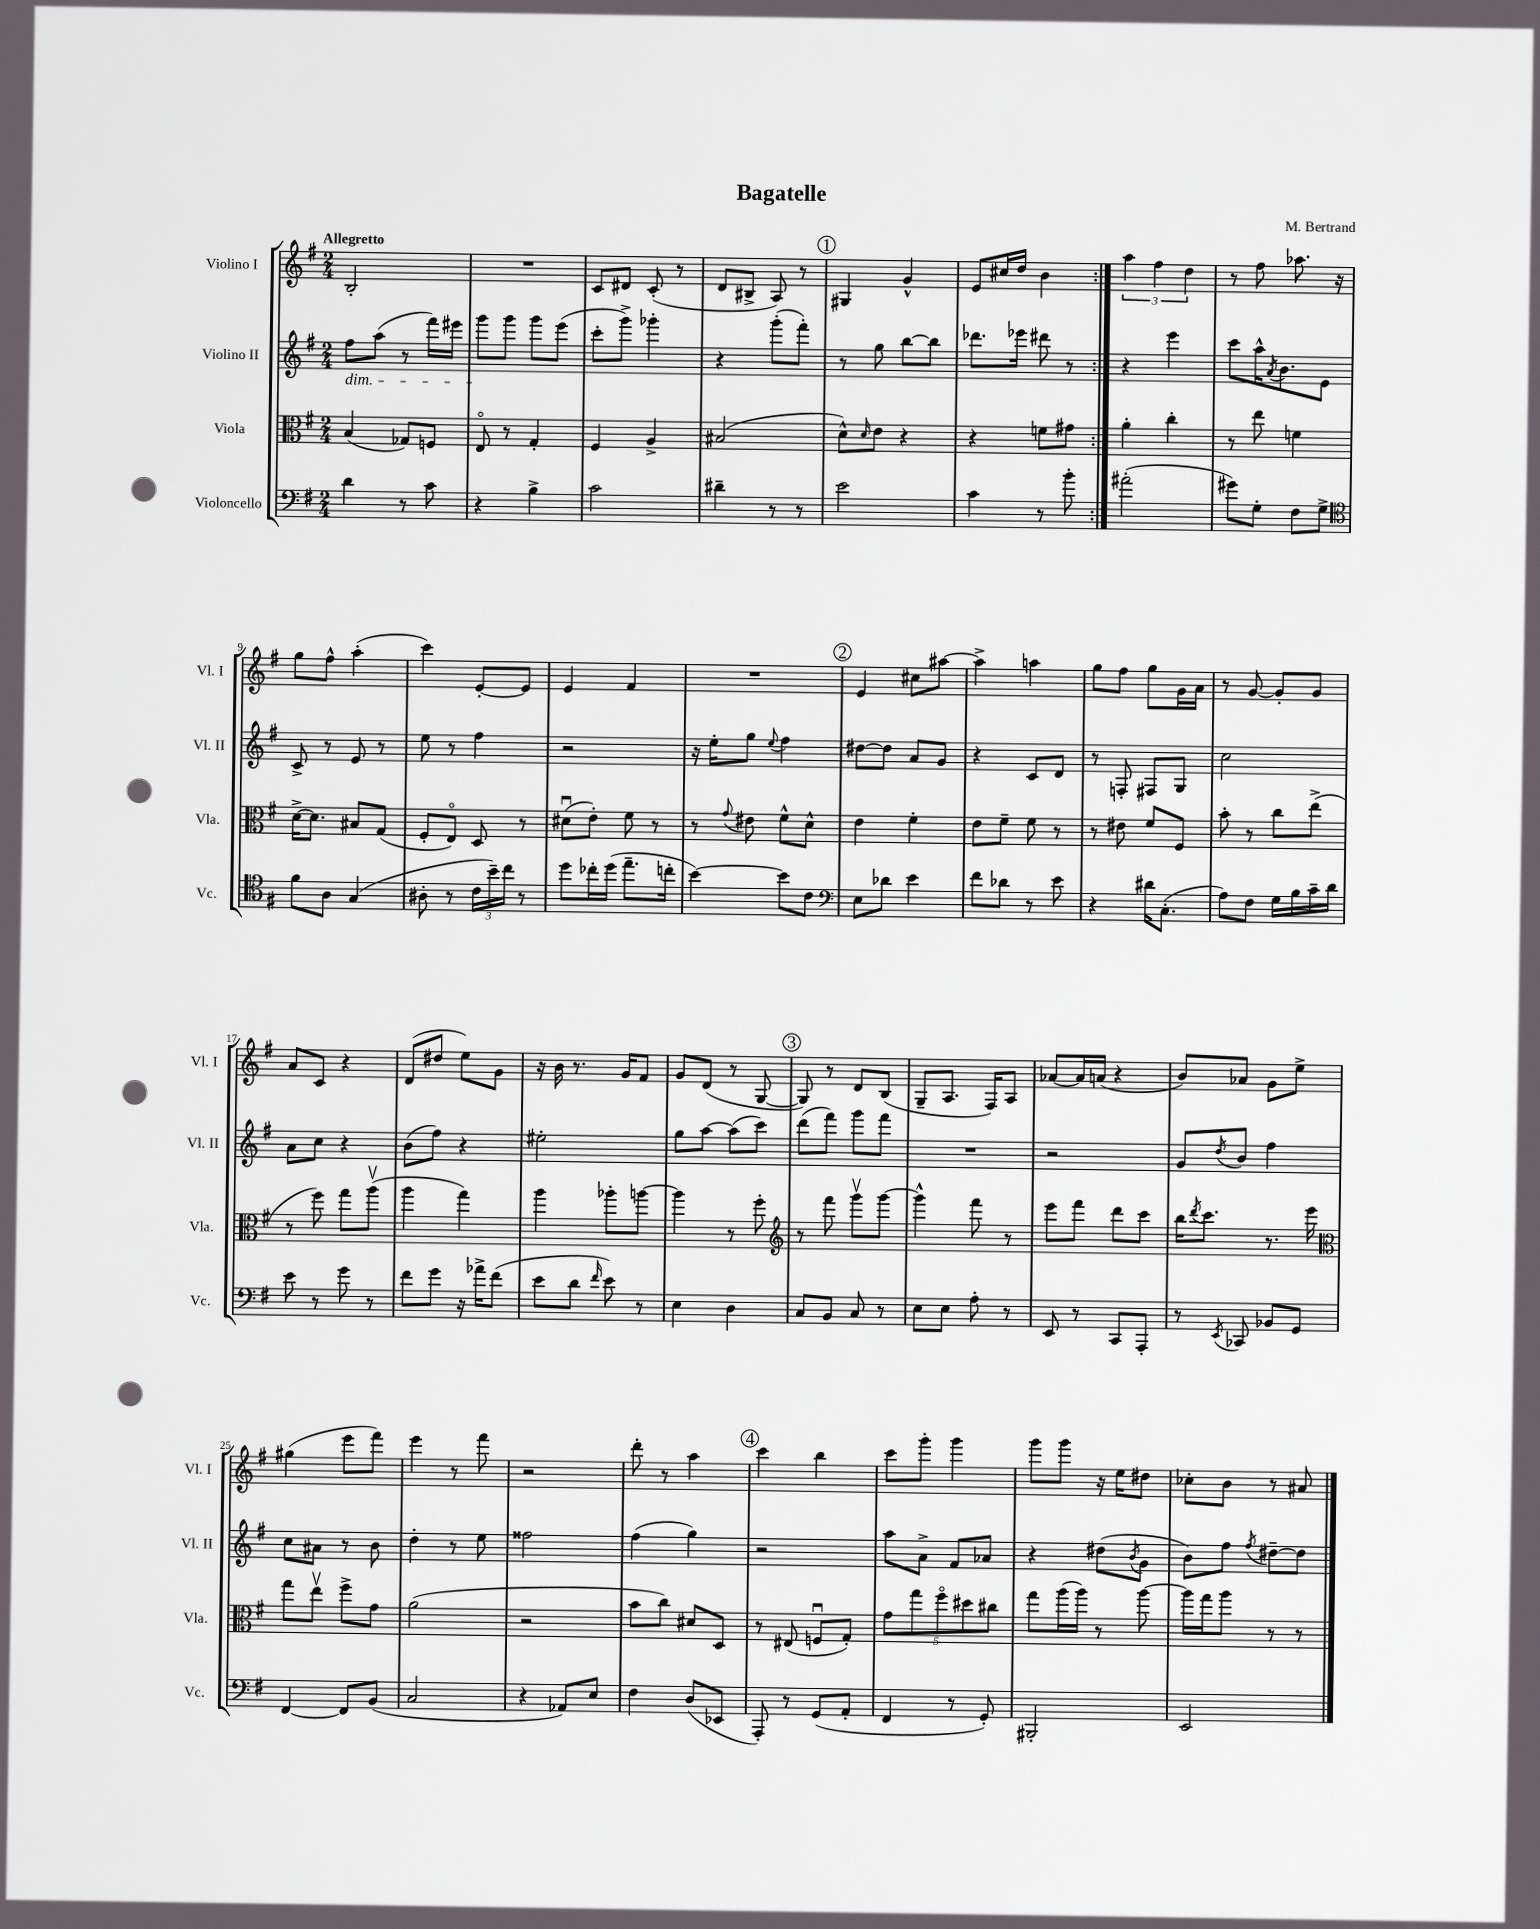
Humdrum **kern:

**kern	**kern	**kern	**kern
*part4	*part3	*part2	*part1
*staff4	*staff3	*staff2	*staff1
*I"Violoncello	*I"Viola	*I"Violino II	*I"Violino I
*I'Vc.	*I'Vla.	*I'Vl. II	*I'Vl. I
*clefF4	*clefC3	*clefG2	*clefG2
*k[f#]	*k[f#]	*k[f#]	*k[f#]
*M2/4	*M2/4	*M2/4	*M2/4
=1	=1	=1	=1
!	!	!	!LO:TX:a:B:t=Allegretto
!	!	!LO:TX:b:i:t=dim.	!
4d\	(4B/	8ff#\L	2B'/
.	.	(8aa\J	.
8r	8G-X/L)	8r	.
8c\	8Fn/J	16fff#\LL)	.
.	.	16eee#X\JJ	.
=2	=2	=2	=2
4r	8E/	8ggg\L	2r
.	8r	8ggg\J	.
4B^\	4G'/	8ggg\L	.
.	.	(8eee\J	.
=3	=3	=3	=3
2c\	4F#/	8ccc'\L	8c/L
.	.	8ggg^\J)	8d#X/J
.	4A^/	4ggg-X'\	(8c'/
.	.	.	8r
=4	=4	=4	=4
4d#X~\	(2B#X/	4r	8d/L
.	.	.	8B#X^/J
8r	.	(8ggg'\L	8A/)
8r	.	8fff#'\J)	8r
!!LO:REH:place=s1:t=1
=5	=5	=5	=5
2e\	8d^^\L)	8r	4G#X/
.	16qqd/	.	.
.	8e\J	8gg\	.
.	4r	[8bb\L	4g^^/
.	.	8bb\J]	.
=6	=6	=6	=6
4c\	4r	8.ddd-X\L	8e/L
.	.	.	16cc#X/L
.	.	16eee-X\Jk	16dd/JJ
8r	8fn\L	8ddd#X\	4b\
8b'\	8g#X\J	8r	.
=7:|!	=7:|!	=7:|!	=7:|!
(2a#X'\	4a'\	4r	6aa\
.	.	.	6ff#\
.	4cc'\	4eee\	.
.	.	.	6dd\
=8	=8	=8	=8
8g#X\L)	8r	8ccc\L	8r
8G'\J	8ee\	16aa^^\K	8ff#\
.	.	8qa/	.
.	.	8.b\	.
8F#\L	4fn\	.	8.aa-X\
8G^\J	.	8e\J	.
.	.	.	16r
!!LO:LB:g=z
=9	=9	=9	=9
*clefC4	*	*	*
8f#\L	[16d^\KL	8c^/	8gg\L
.	8.d\J]	.	.
8A\J	.	8r	8ff#^^\J
(4G/	8B#X/L	8e/	(4aa'\
.	(8G/J	8r	.
=10	=10	=10	=10
8A#X'\	8F#'/L	8ee\	4ccc\)
8r	8E/J)	8r	.
24c\LL	8D/	4ff#\	[8e'/L
24b~\)	.	.	.
24cc\JJ	.	.	.
8r	8r	.	8e/J]
=11	=11	=11	=11
8dd\L	(8d#Xu\L	2r	4e/
16cc-X'\L	8e'\J)	.	.
(16dd\JJ	.	.	.
8.ee~\L	8f#\	.	4f#/
.	8r	.	.
16ccn'\Jk	.	.	.
=12	=12	=12	=12
[4b\)	8r	16r	2r
.	.	16ee'\KL	.
.	8qqg/	.	.
.	8e#X\	8gg\J	.
.	.	8qqee/	.
8b\L]	8f#^^\L	4ff#\	.
8c\J	8d^^\J	.	.
!!LO:REH:place=s1:t=2
=13	=13	=13	=13
*clefF4	*	*	*
8E\L	4e\	[8dd#X\L	4e/
8d-X\J	.	8dd#\J]	.
4e\	4f#'\	8a/L	8cc#X\L
.	.	8g/J	[8aa#X\J
=14	=14	=14	=14
8f#\L	8e\L	4r	4aa#^\]
8d-X\J	8f#~\J	.	.
8r	8f#\	8c/L	4aan\
8e\	8r	8d/J	.
=15	=15	=15	=15
4r	8r	8r	8gg\L
.	8e#X\	8Fn'/	8ff#\J
16d#X\KL	8f#/L	8F#X/L	8gg\L
(8.C'\J	.	.	.
.	8F#/J	8G/J	16g\L
.	.	.	16a\JJ
=16	=16	=16	=16
8A\L)	8b'\	2cc\	8r
8F#\J	8r	.	[8g/
16G\LL	8cc\L	.	8g'/L]
16B\	.	.	.
16c~\	(8ee^\J	.	8g/J
16d\JJ	.	.	.
!!LO:LB:g=z
=17	=17	=17	=17
8e\	8r	8a\L	8a/L
8r	8ff#\)	8cc\J	8c/J
8g\	8gg\L	4r	4r
8r	(8aav\J	.	.
=18	=18	=18	=18
8f#\L	4aa\	(8b\L	(8d/L
8g\J	.	8ff#\J)	8dd#X/J
16r	4gg\)	4r	8ee\L)
16a-X^\KL	.	.	.
(8f#\J	.	.	8g\J
=19	=19	=19	=19
8e\L	4aa\	2ee#X'\	16r
.	.	.	16b\
8d\J	.	.	8.r
16qqf#/	.	.	.
8e\)	8aa-X'\L	.	.
.	.	.	16g/KL
8r	[8aan\J	.	8f#/J
=20	=20	=20	=20
4E\	4aa\]	8gg\L	8g/L
.	.	[8aa\J	(8d/J
4D\	8r	(8aa\L]	8r
.	8ff#'\	8ccc\J)	[8G/
!!LO:REH:place=s1:t=3
=21	=21	=21	=21
*	*clefG2	*	*
8C/L	8r	(8ddd\L	8G/])
8BB/J	8fff#\	8fff#\J)	8r
8C/	8gggv\L	8ggg\L	8d/L
8r	[8ggg\J	8fff#\J	(8B/J
=22	=22	=22	=22
8E\L	4ggg^^\]	2r	8G~/L
8E\J	.	.	8.A/J
8A'\	8fff#\	.	.
.	.	.	16F#/KL)
8r	8r	.	8A/J
=23	=23	=23	=23
8EE/	8eee\L	2r	[8a-X/L
8r	8fff#\J	.	16a-/L]
.	.	.	(16an/JJ
8CC/L	8ddd\L	.	4r
8AAA'/J	8ccc\J	.	.
=24	=24	=24	=24
8r	16bb\KL	8g/L	8b/L)
.	8qddd/	.	.
.	8.ccc\J	.	.
8qEE/	.	8qdd/	.
8CC-X/	.	8b/J	8a-X/J
8BB-X/L	8.r	4ff#\	8g\L
8GG/J	.	.	8ee^\J
.	16eee\	.	.
!!LO:LB:g=z
=25	=25	=25	=25
*	*clefC3	*	*
[4FF#/	8gg\L	8cc\L	(4gg#X\
.	8eev\J	8a#X\J	.
8FF#/L]	8ff#^\L	8r	8eee\L
(8BB/J	8g\J	8b\	8fff#\J)
=26	=26	=26	=26
2C/	(2a\	4dd'\	4eee\
.	.	8r	8r
.	.	8ee\	8fff#\
=27	=27	=27	=27
4r	2r	2ff##X\	2r
8AA-X/L)	.	.	.
8E/J	.	.	.
=28	=28	=28	=28
4F#\	8b\L	(4ff#\	8ddd'\
.	8cc\J)	.	8r
(8D/L	8d#X/L	4gg\)	4aa\
8EE-X/J	8D/J	.	.
!!LO:REH:place=s1:t=4
=29	=29	=29	=29
8AAA'/)	8r	2r	4ccc\
8r	(8E#X/	.	.
(8GG/L	8Fnu/L	.	4bb\
8AA'/J	8G'/J)	.	.
=30	=30	=30	=30
4FF#/	10g\L	8aa\L	8ccc\L
.	10gg\	.	.
.	.	8a^\J	8ggg'\J
.	10ff#\	.	.
8r	.	8f#/L	4ggg\
.	10dd#X\	.	.
8GG'/)	.	8a-X/J	.
.	10cc#X\J	.	.
=31	=31	=31	=31
2BBB#X'/	8gg\L	4r	8ggg\L
.	(16aa\L	.	8ggg\J
.	16aa\JJ)	.	.
.	8r	(8dd#X\L	16r
.	.	.	16ee\KL
.	.	8qb/	.
.	[8aa\	8g\J	8dd#X\J
=32	=32	=32	=32
2EE/	16aa\LL]	8b\L)	8cc-X'\L
.	16gg\J	.	.
.	8aa\J	8ff#\J	8b\J
.	.	8qff#/	.
.	8r	[8dd#X~\L	8r
.	8r	8dd#\J]	8a#X/
==	==	==	==
*-	*-	*-	*-
